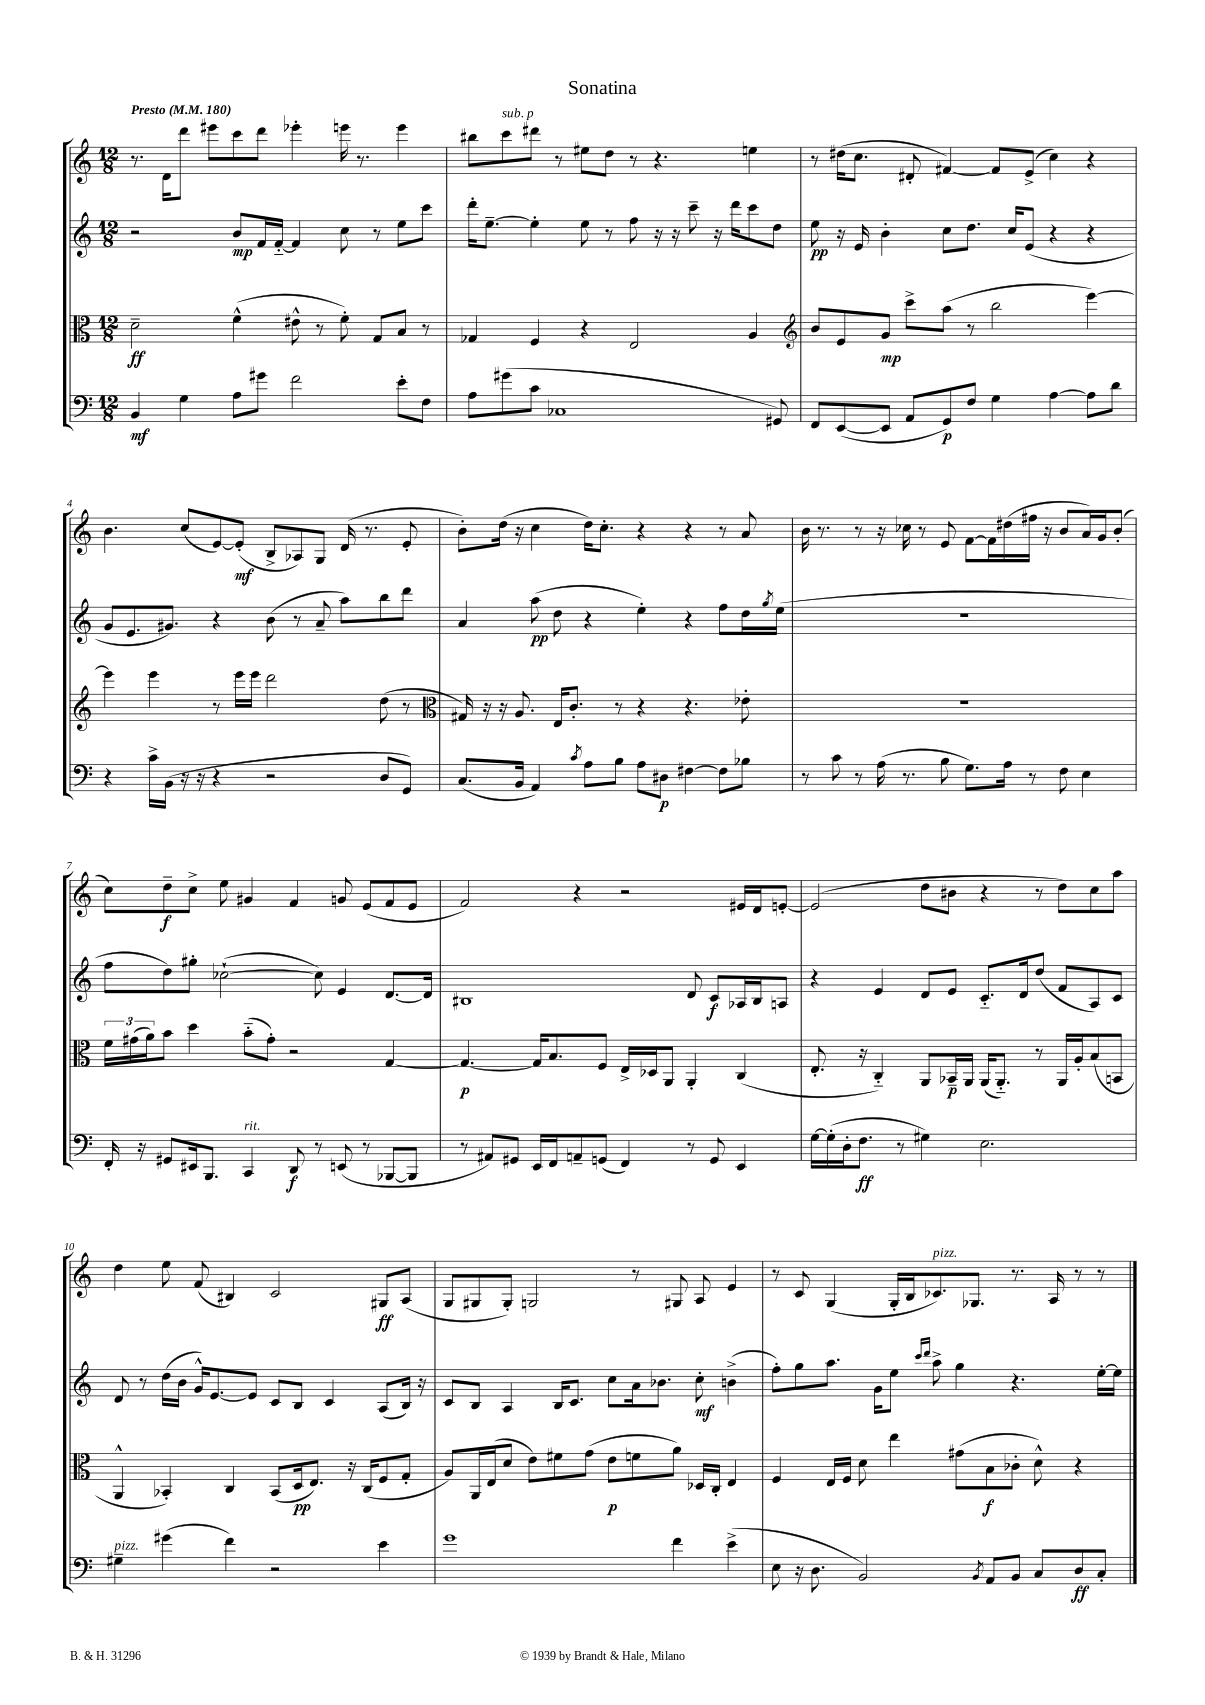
\header { title = "Sonatina" }
<<
\new StaffGroup <<
\new Staff = "s0" {
    \clef treble \key c \major \numericTimeSignature \time 12/8 \tempo "Presto" 4 = 180
    r8. d'16 d'''8 eis'''8 c'''8 d'''8 ees'''4-. e'''16 r8. e'''4 |
    bis''8 c'''8^\markup { \italic "sub. p" } dis'''8 r8 eis''8 d''8 r8 r4. e''4 |
    r8 dis''16( c''8. dis'8-. fis'4~) fis'8 e'8->( c''4) r4 |
    b'4. c''8( e'8~) e'8-.\mf( b8-> aes8) g8 d'16( r8. e'8-. |
    b'8-.) d''16( r16 c''4 d''16) c''8.-. r4 r4 r8 a'8 |
    b'16 r8. r8 r16 ces''16 r8 e'8 f'8~ f'16 dis''16( fis''16 r16 b'8 a'16) g'16 b'8-.( |
    c''8) d''8--\f c''8-> e''8 gis'4 f'4 g'8 e'8( f'8 e'8 |
    f'2) r4 r2 eis'16 d'16 e'8~-. |
    e'2( d''8 bis'8 r4 r8 d''8) c''8 a''8 |
    d''4 e''8 f'8( bis4) c'2 gis8\ff a8( |
    g8 gis8 gis8-.) g2 r8 gis8 a8 e'4 |
    r8 c'8 g4( g16-. b16 ces'8.^\markup { \italic "pizz." }) ges8. r8. a16 r8 r8 \bar "|." |
}
\new Staff = "s1" {
    \clef treble \key c \major \numericTimeSignature \time 12/8
    r2 b'8\mp f'16 f'16~-_ f'4 c''8 r8 e''8 c'''8 |
    d'''16-. e''8.~-- e''4-. e''8 r8 f''8 r16 r16 c'''8-- r16 d'''16 c'''8 d''8 |
    e''8\pp r16 e'16 b'4-. c''8 d''8. c''16 e'8( r4 r4 |
    g'8 e'8. gis'8.) r4 b'8( r8 a'8-- a''8) b''8 d'''8 |
    a'4 a''8\pp( d''8 r4 e''4-.) r4 f''8 d''16 \acciaccatura { g''8 } e''16( |
    R1. |
    f''8 d''8) gis''8-. ces''2~-!( ces''8) e'4 d'8.~ d'16 |
    bis1 d'8 c'8\f aes16 bis16 a8 |
    r4 e'4 d'8 e'8 c'8.-_ d'16 d''8( f'8 a8) c'8 |
    d'8 r8 d''16( b'16 g'16-^) e'8.~ e'8 c'8 b8 c'4 a8( b16) r16 |
    c'8 b8 a4 b16 c'8. c''8 a'16 bes'8. c''8-.\mf b'4->( |
    f''8-.) g''8 a''8. g'16 e''8 \grace { c'''16 d'''16 } a''8-> g''4 r4. e''16~-. e''16 \bar "|." |
}
\new Staff = "s2" {
    \clef alto \key c \major \numericTimeSignature \time 12/8
    d'2--\ff f'4-^( eis'8-^ r8 f'8-.) g8 b8 r8 |
    ges4 f4 r4 e2 a4 |
    \clef treble b'8 e'8 g'8\mp c'''8-> a''8( r8 b''2 e'''4~) |
    e'''4 e'''4 r8 e'''16 e'''16 d'''2 d''8( r8 |
    \clef alto gis16) r16 r16 a8. e16 c'8.-. r8 r4 r4. ees'8-. |
    R1. |
    \tuplet 3/2 { f'16 gis'16( a'16) } b'8 d''4 b'8-_( gis'8-.) r2 g4~ |
    g4.~\p g16 b8. f8 e16-> des16 a,8 a,4-. c4( |
    e8.-. r16 c4-_) a,8 bes,16--\p a,16 a,16( a,8.-_) r8 a,16 a16-. b8( b,8 |
    a,4-^ bes,4-.) c4 bes,8( d16\pp e8.) r16 c16( f8 g8-. |
    a8) a,16 e16( d'8 e'8) fis'8 g'8( e'8\p f'8 a'8) des16 c16-. e4 |
    f4 e16 f16 d'8 e''4 gis'8( b8\f ces'8-. d'8-^) r4 \bar "|." |
}
\new Staff = "s3" {
    \clef bass \key c \major \numericTimeSignature \time 12/8
    b,4\mf g4 a8 gis'8 f'2 e'8-. f8 |
    a8 gis'8( c'8 ces1 gis,8) |
    f,8 e,8~( e,8 a,8 g,8\p) f8 g4 a4~ a8 d'8 |
    r4 c'16-> b,16( r16 r16 r4 r2 d8 g,8) |
    c8.( b,16 a,4) \acciaccatura { c'8 } a8 b8 a8 dis8\p fis4~ fis8 bes8 |
    r8 c'8 r8 a16( r8. b8 g8.) a16 r8 f8 e4 |
    f,16-. r16 gis,8 eis,16 b,,8. c,4^\markup { \italic "rit." } d,8\f r8 e,8( r8 bes,,8~ bes,,8 |
    r8 ais,8) gis,8 e,16 f,16 a,8-- g,8( f,4) r8 g,8 e,4 |
    g16~ g16-.( d16-. f8.\ff r8 gis4) e2. |
    gis4--^\markup { \italic "pizz." } gis'4( f'4) r2 e'4 |
    g'1 f'4 e'4->( |
    e8 r16 d8. b,2) \acciaccatura { b,8 } a,8 b,8 c8 d8\ff c8-. \bar "|." |
}
>>
>>
